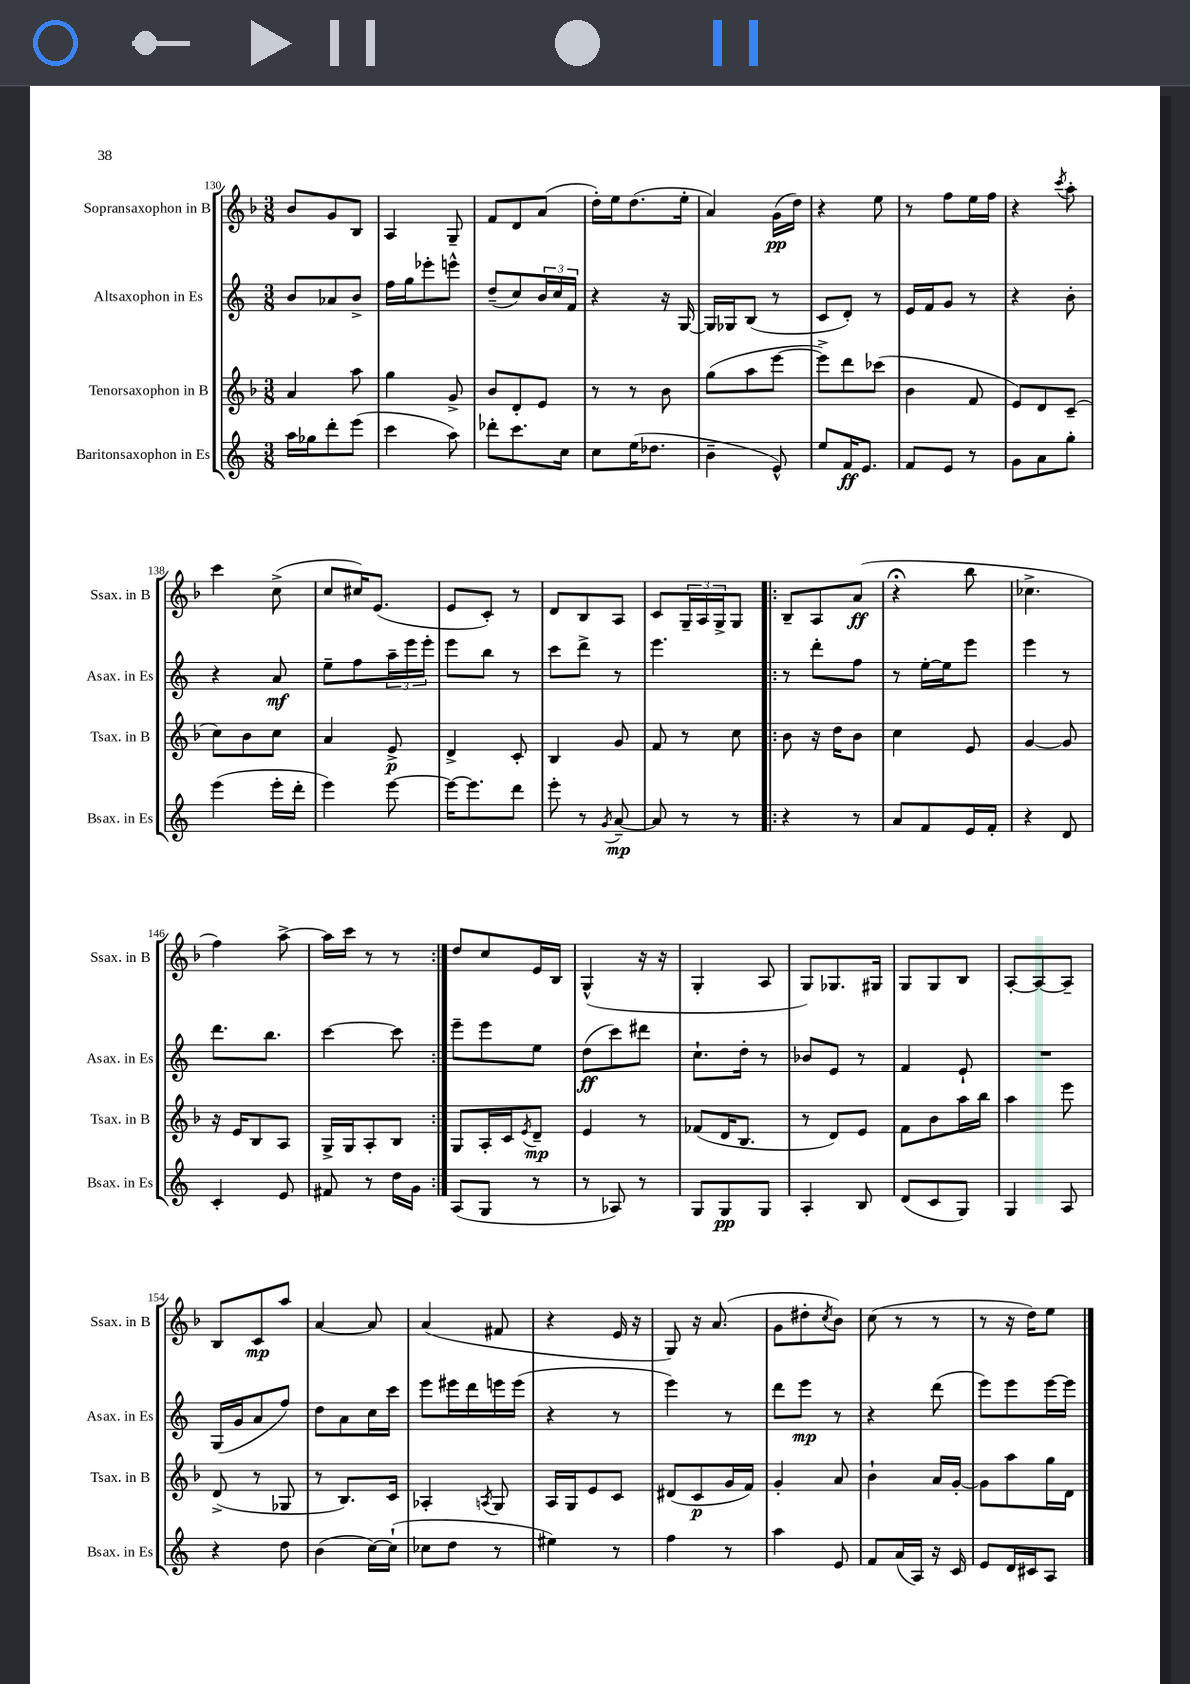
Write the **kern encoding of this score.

**kern	**dynam	**kern	**dynam	**kern	**dynam	**kern	**dynam
*part4	*part4	*part3	*part3	*part2	*part2	*part1	*part1
*staff4	*staff4	*staff3	*staff3	*staff2	*staff2	*staff1	*staff1
*I"Baritonsaxophon in Es	*	*I"Tenorsaxophon in B	*	*I"Altsaxophon in Es	*	*I"Sopransaxophon in B	*
*I'Bsax. in Es	*	*I'Tsax. in B	*	*I'Asax. in Es	*	*I'Ssax. in B	*
*clefG2	*	*clefG2	*	*clefG2	*	*clefG2	*
*k[]	*	*k[b-]	*	*k[]	*	*k[b-]	*
*M3/8	*	*M3/8	*	*M3/8	*	*M3/8	*
=130	=130	=130	=130	=130	=130	=130	=130
16aa\LL	.	4a/	.	8b/L	.	8b-/L	.
16gg-X\J	.	.	.	.	.	.	.
8ddd'\	.	.	.	8a-X/	.	8g/	.
(8eee\J	.	8aa\	.	8b^/J	.	8B-/J	.
=131	=131	=131	=131	=131	=131	=131	=131
4ccc\	.	4gg\	.	16ff\LL	.	4A/	.
.	.	.	.	16gg\J	.	.	.
.	.	.	.	8eee-X'\	.	.	.
8aa\)	.	8g^/	.	8eeen^^\J	.	8G~/	.
=132	=132	=132	=132	=132	=132	=132	=132
8ddd-X'\L	.	8b-/L	.	(8dd~/L	.	8f/L	.
8.ccc\	.	8d'/	.	8cc/)	.	8d/	.
.	.	8e/J	.	24b/L	.	(8a/J	.
.	.	.	.	24cc/	.	.	.
16cc\Jk	.	.	.	.	.	.	.
.	.	.	.	24f/JJ	.	.	.
=133	=133	=133	=133	=133	=133	=133	=133
8cc\L	.	8r	.	4r	.	16dd'\LL)	.
.	.	.	.	.	.	16ee\J	.
(16ee\K	.	8r	.	.	.	(8.dd\	.
8.dd-X\J	.	.	.	.	.	.	.
.	.	8b-\	.	16r	.	.	.
.	.	.	.	[16G/	.	16ee'\Jk	.
=134	=134	=134	=134	=134	=134	=134	=134
4b~\	.	(8gg\L	.	16G/LL]	.	4a/)	.
.	.	.	.	16G-X/J	.	.	.
.	.	8aa\	.	(8B/J	.	.	.
8e^^/)	.	[8eee\J	.	8r	.	(16g\LL	pp
.	.	.	.	.	.	16dd\JJ)	.
=135	=135	=135	=135	=135	=135	=135	=135
8ee/L	.	8eee^\L])	.	8c/L	.	4r	.
16f/K	ff	8ddd\	.	8d'/J)	.	.	.
8.e/J	.	.	.	.	.	.	.
.	.	(8ccc-X\J	.	8r	.	8ee\	.
=136	=136	=136	=136	=136	=136	=136	=136
8f/L	.	4b-\	.	16e/LL	.	8r	.
.	.	.	.	16f/J	.	.	.
8e/J	.	.	.	8g/J	.	8ff\L	.
8r	.	8f/	.	8r	.	16ee\L	.
.	.	.	.	.	.	16ff\JJ	.
=137	=137	=137	=137	=137	=137	=137	=137
8g\L	.	8e/L)	.	4r	.	4r	.
8a\	.	8d/	.	.	.	.	.
.	.	.	.	.	.	8qccc/	.
8gg'\J	.	(8c~/J	.	8b'\	.	8aa'\	.
!!LO:LB:g=z
=138	=138	=138	=138	=138	=138	=138	=138
(4eee\	.	8cc\L)	.	4r	.	4ccc\	.
.	.	8b-\	.	.	.	.	.
16eee'\LL	.	8cc\J	.	8a/	mf	(8cc^\	.
16ddd'\JJ	.	.	.	.	.	.	.
=139	=139	=139	=139	=139	=139	=139	=139
4eee\)	.	4a/	.	8ee~\L	.	8cc/L	.
.	.	.	.	8ff\	.	16cc#X/K)	.
.	.	.	.	.	.	(8.e/J	.
[8eee\	.	8e^/	p	24aa~\L	.	.	.
.	.	.	.	24eee\	.	.	.
.	.	.	.	24eee'\JJ	.	.	.
=140	=140	=140	=140	=140	=140	=140	=140
16eee\KL_	.	4d^/	.	8eee\L	.	8e/L	.
8.eee\]	.	.	.	.	.	.	.
.	.	.	.	8bb\J	.	8c'/J)	.
8ddd\J	.	8c'/	.	8r	.	8r	.
=141	=141	=141	=141	=141	=141	=141	=141
8eee'\	.	4B-/	.	8ccc\L	.	8d/L	.
8r	.	.	.	8ddd^\J	.	8B-/	.
8qg/	.	.	.	.	.	.	.
[8a~/	mp	8g/	.	8r	.	8A/J	.
=142	=142	=142	=142	=142	=142	=142	=142
8a/]	.	8f/	.	4.eee\	.	8c/L	.
8r	.	8r	.	.	.	24G~/L	.
.	.	.	.	.	.	24A/	.
.	.	.	.	.	.	24G^/J	.
8r	.	8cc\	.	.	.	8G/J	.
=143!|:	=143!|:	=143!|:	=143!|:	=143!|:	=143!|:	=143!|:	=143!|:
4r	.	8b-\	.	8r	.	8B-~/L	.
.	.	16r	.	8ddd'\L	.	8A/	.
.	.	16dd\KL	.	.	.	.	.
8r	.	8b-\J	.	8ff\J	.	(8a/J	ff
=144	=144	=144	=144	=144	=144	=144	=144
8a/L	.	4cc\	.	8r	.	4r;<	.
8f/	.	.	.	[16ee'\LL	.	.	.
.	.	.	.	16ee\J]	.	.	.
16e/L	.	8e/	.	8eee\J	.	8bb-\	.
16f'/JJ	.	.	.	.	.	.	.
=145	=145	=145	=145	=145	=145	=145	=145
4r	.	[4g/	.	4eee\	.	4.cc-X^\	.
8d/	.	8g/]	.	8r	.	.	.
!!LO:LB:g=z
=146	=146	=146	=146	=146	=146	=146	=146
4c'/	.	16r	.	8.ddd\L	.	4ff\)	.
.	.	16e/KL	.	.	.	.	.
.	.	8B-/	.	.	.	.	.
.	.	.	.	8.bb\J	.	.	.
8e/	.	8A/J	.	.	.	[8aa^\	.
=147	=147	=147	=147	=147	=147	=147	=147
8f#X/	.	16G^/LL	.	[4ccc\	.	16aa\LL]	.
.	.	16G/J	.	.	.	16ccc\JJ	.
8r	.	8A'/	.	.	.	8r	.
16dd\LL	.	8B-/J	.	8ccc\]	.	8r	.
16g\JJ	.	.	.	.	.	.	.
=148:|!	=148:|!	=148:|!	=148:|!	=148:|!	=148:|!	=148:|!	=148:|!
(8A/L	.	8G/L	.	8eee~\L	.	8dd/L	.
8G/J	.	16A'/L	.	8eee\	.	8cc/	.
.	.	16c/J	.	.	.	.	.
.	.	8qe/	.	.	.	.	.
8r	.	8d~/J	mp	8ee\J	.	16e/L	.
.	.	.	.	.	.	16B-/JJ	.
=149	=149	=149	=149	=149	=149	=149	=149
8r	.	4e/	.	(8dd\L	ff	(4G^^/	.
8A-X/)	.	.	.	8ccc\)	.	.	.
8r	.	8r	.	8ddd#X\J	.	16r	.
.	.	.	.	.	.	16r	.
=150	=150	=150	=150	=150	=150	=150	=150
8G/L	.	(8f-X/L	.	8.cc`\L	.	4G'/	.
8G/	pp	16d/K	.	.	.	.	.
.	.	8.B-/J	.	16dd'\Jk	.	.	.
8G/J	.	.	.	8r	.	8A/	.
=151	=151	=151	=151	=151	=151	=151	=151
4A'/	.	8r	.	8b-X/L	.	8G/L)	.
.	.	8d/L)	.	8e/J	.	8.G-X/	.
8B/	.	8e/J	.	8r	.	.	.
.	.	.	.	.	.	16G#X/Jk	.
=152	=152	=152	=152	=152	=152	=152	=152
(8d/L	.	8f\L	.	4f/	.	8G/L	.
8c/	.	8b-\	.	.	.	8G/	.
8G/J)	.	16aa\L	.	8e`/	.	8B-/J	.
.	.	16bb-\JJ	.	.	.	.	.
=153	=153	=153	=153	=153	=153	=153	=153
4G/	.	4aa\	.	4.r	.	[8A'/L	.
.	.	.	.	.	.	8A/_	.
8A/	.	8eee\	.	.	.	8A~/J]	.
!!LO:LB:g=z
=154	=154	=154	=154	=154	=154	=154	=154
4r	.	(8d^/	.	(16G/LL	.	8B-/L	.
.	.	.	.	16g/J	.	.	.
.	.	8r	.	8a/	.	8c/	mp
8dd\	.	8G-X/	.	8ff/J)	.	8aa/J	.
=155	=155	=155	=155	=155	=155	=155	=155
(4b\	.	8r	.	8dd\L	.	[4a/	.
.	.	8.B-/L)	.	8a\	.	.	.
[16cc\LL)	.	.	.	16cc\L	.	8a/]	.
(16cc`\JJ]	.	16c/Jk	.	16ccc\JJ	.	.	.
=156	=156	=156	=156	=156	=156	=156	=156
8cc-X\L	.	4A-X'/	.	8eee\L	.	(4a/	.
8dd\J	.	.	.	16eee#X\L	.	.	.
.	.	.	.	16ddd\	.	.	.
.	.	8qAn/	.	.	.	.	.
8r	.	8G/	.	16eeen\	.	8f#X/	.
.	.	.	.	(16eee\JJ	.	.	.
=157	=157	=157	=157	=157	=157	=157	=157
4ee#X\)	.	16A/LL	.	4r	.	4r	.
.	.	16G/J	.	.	.	.	.
.	.	8e/	.	.	.	.	.
8r	.	8c/J	.	8r	.	16e/	.
.	.	.	.	.	.	16r	.
=158	=158	=158	=158	=158	=158	=158	=158
4ff\	.	(8d#X/L	.	4eee\)	.	8G/)	.
.	.	8c/	p	.	.	16r	.
.	.	.	.	.	.	(8.a/	.
8r	.	16g/L	.	8r	.	.	.
.	.	16f/JJ)	.	.	.	.	.
=159	=159	=159	=159	=159	=159	=159	=159
4aa\	.	4g'/	.	8ddd\L	.	8g\L	.
.	.	.	.	8eee\J	mp	8dd#X'\	.
.	.	.	.	.	.	8qcc/	.
8e/	.	8a/	.	8r	.	8b-\J)	.
=160	=160	=160	=160	=160	=160	=160	=160
8f/L	.	4b-`\	.	4r	.	(8cc\	.
(16a/L	.	.	.	.	.	8r	.
16A/JJ)	.	.	.	.	.	.	.
16r	.	16a/LL	.	(8ddd\	.	8r	.
16c/	.	[16g'/JJ	.	.	.	.	.
=161	=161	=161	=161	=161	=161	=161	=161
8e/L	.	8g\L]	.	8eee\L)	.	8r	.
16d/L	.	8aa\	.	8eee\	.	16r	.
16c#X/J	.	.	.	.	.	16dd\KL)	.
8A/J	.	16gg\L	.	[16eee\L	.	8ee\J	.
.	.	16d\JJ	.	16eee\JJ]	.	.	.
==	==	==	==	==	==	==	==
*-	*-	*-	*-	*-	*-	*-	*-
